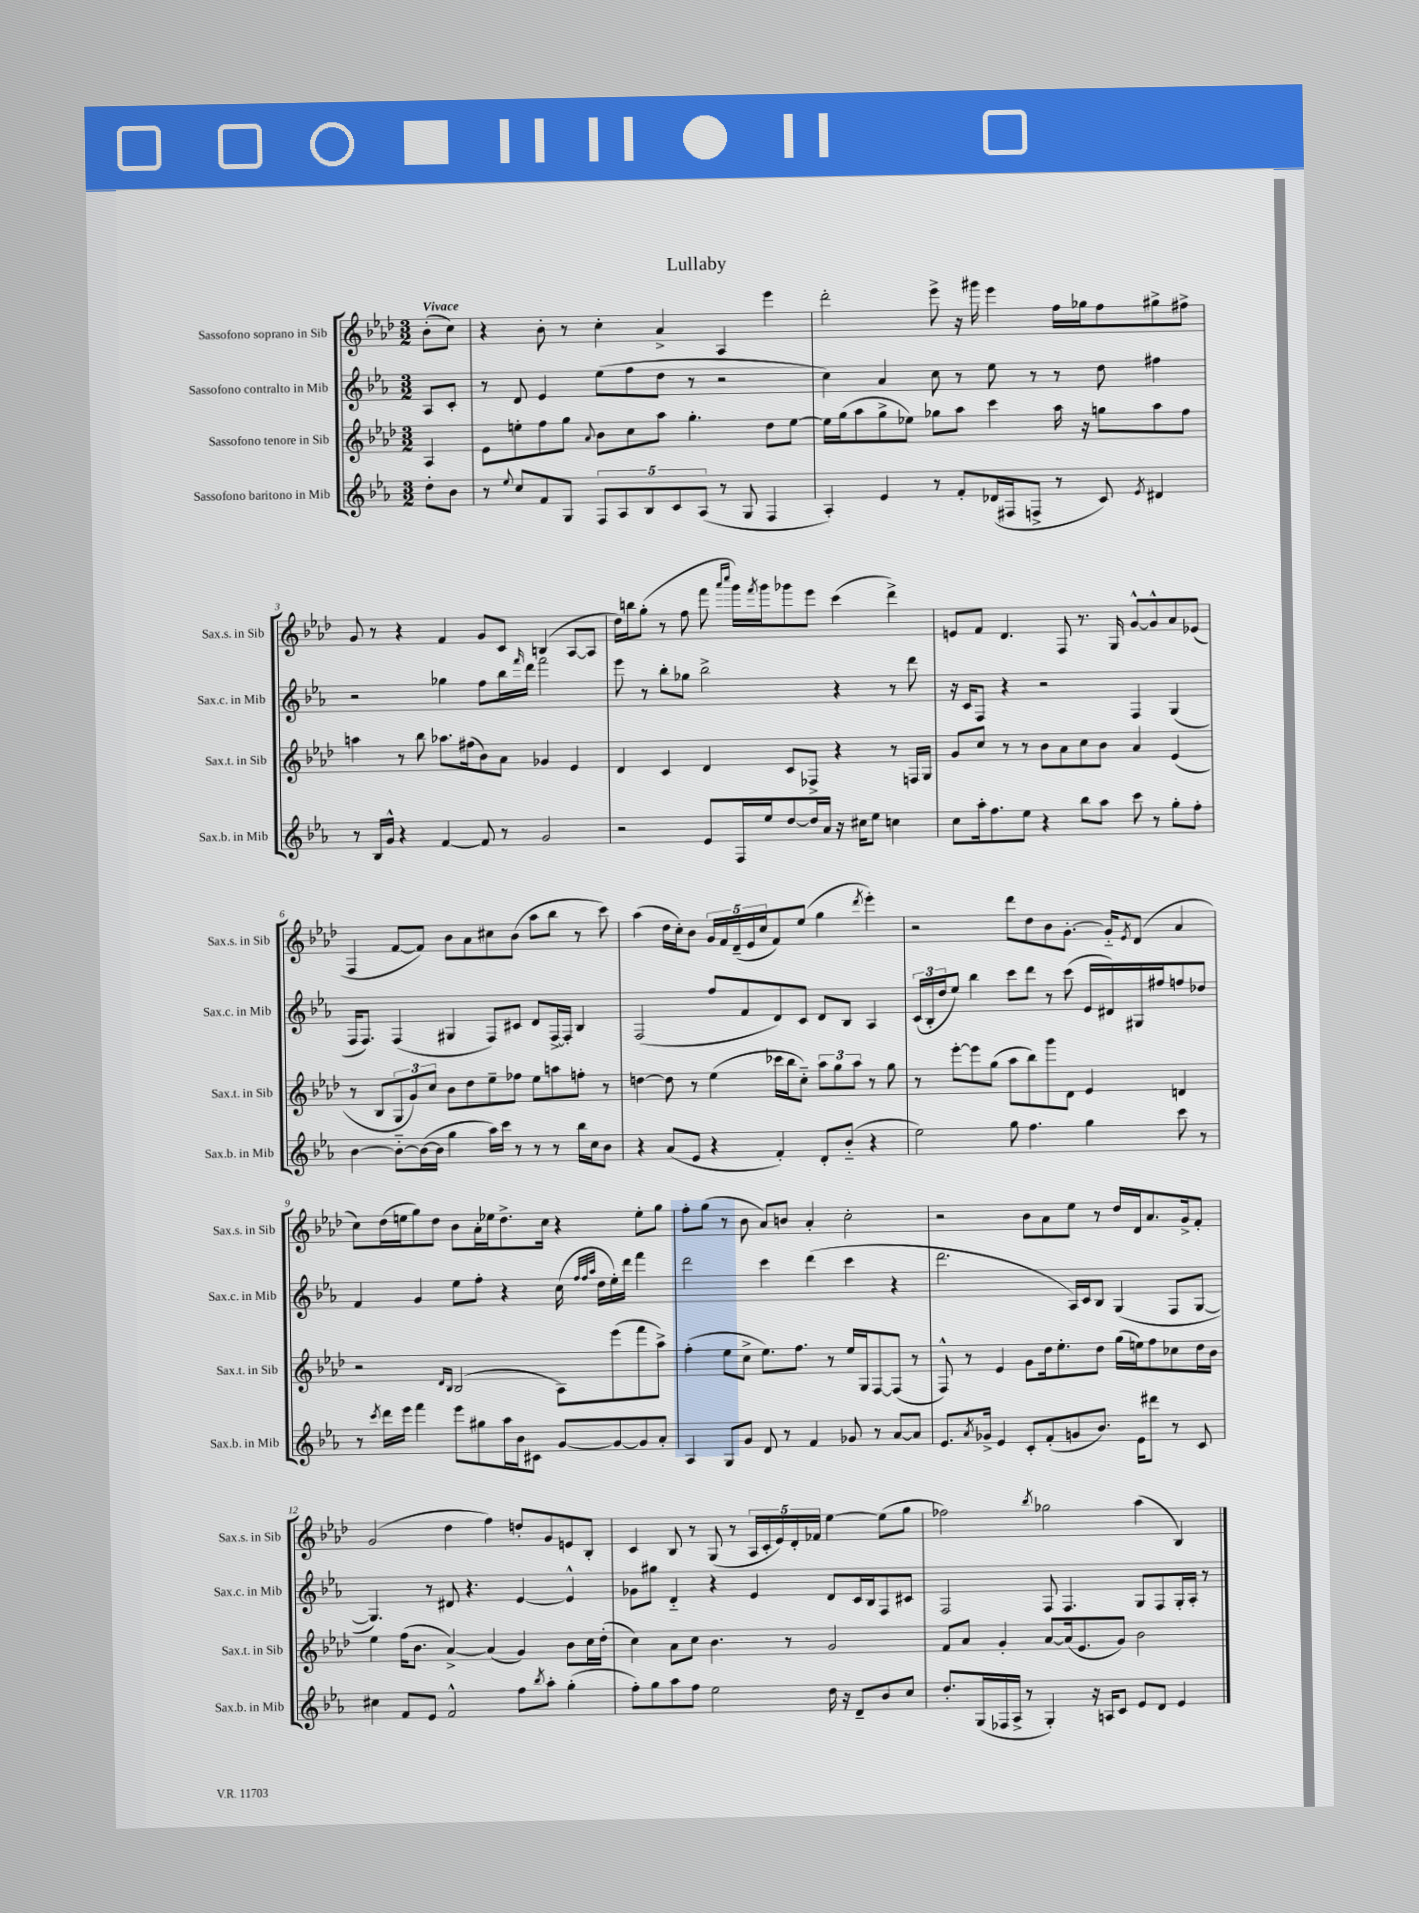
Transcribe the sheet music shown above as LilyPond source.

\header { title = "Lullaby" }
<<
\new StaffGroup <<
\new Staff = "s0" \with { instrumentName = "Sassofono soprano in Sib" shortInstrumentName = "Sax.s. in Sib" } {
    \clef treble \key aes \major \numericTimeSignature \time 3/2 \partial 4 \tempo "Vivace"
    bes'8-.( c''8) |
    r4 bes'8-. r8 c''4-. aes'4-> aes4 ees'''4 |
    des'''2-. ees'''8-> r16 gis'''16 ees'''4 f''16 ges''16 f''8 gis''8-> fis''8-> |
    g'8 r8 r4 f'4 g'8 c'8 b4( aes8~ aes8 |
    des''16) b''16 g''8-.( r8 f''8 f'''8 \grace { aes'''16 c''''16 } g'''16) \acciaccatura { f'''8 } g'''16 ges'''8 ees'''8 c'''4( des'''4->) |
    e'8 f'8 des'4. f8 r8. g16 g'8~-^ g'8-^ aes'8 ees'8( |
    f4 f'8~ f'8) bes'8 aes'8 cis''8 bes'8( aes''8 bes''8 r8 c'''8) |
    aes''4( des''16 c''16-.) bes'8 \tuplet 5/4 { g'16 f'16 des'16--( ees'16 c''16 } f'8) ees''8( g''4 \acciaccatura { des'''8 } ees'''4-.) |
    r2 des'''8 des''8 bes'8 g'8.~-. g'16-_ \acciaccatura { ees'8 } des'8( aes'4 |
    c''8) des''16( e''16 g''8) des''8 bes'8 aes'16-. ees''16 des''8.-> c''16 r4 ees''8-. g''8 |
    f''8-. g''8( r8 bes'8 aes'8) b'8 aes'4-. c''2-. |
    r2 bes'8 aes'8 ees''8 r8 des''16 des'16 aes'8. g'16-> f'8-. |
    g'2( des''4 f''4) d''8-. g'8 e'8 bes8-. |
    c'4 bes8 r8 g8( r8 \tuplet 5/4 { aes16 c'16-. ees'16) des'16-. fes'16 } ees''4~ ees''8( g''8 |
    fes''2) \acciaccatura { bes''8 } ges''2 aes''4( bes4) \bar "|." |
}
\new Staff = "s1" \with { instrumentName = "Sassofono contralto in Mib" shortInstrumentName = "Sax.c. in Mib" } {
    \clef treble \key ees \major \numericTimeSignature \time 3/2 \partial 4
    aes8 c'8-. |
    r8 d'8 ees'4 ees''8( f''8 d''8 r8 r2 |
    c''4) aes'4 c''8 r8 ees''8 r8 r8 d''8 fis''4 |
    r2 ges''4 f''8 bes''16 \grace { f'''16 } d'''16 f'''2 |
    ees'''8 r8 bes''8-. ges''8 bes''2-> r4 r8 d'''8 |
    r16 c'16 f8 r4 r2 f4 g4( |
    f16 f8.) f4( gis4 f8) cis'8 d'8 f16~-> f16-. bes4 |
    f2( f''8 f'8 d'8) c'8 d'8 bes8 aes4 |
    \tuplet 3/2 { c'16( bes16-. d''16 } ees''8) bes''4 c'''8 d'''8 r8 c'''8( ees'16 dis'16) gis16 fis''16 f''8 des''8 |
    f'4 g'4 ees''8 f''8-. r4 c''16( \grace { f''32 f''32 aes''32 } d''16 ees''16-.) d'''16 f'''4 |
    d'''2 c'''4 d'''4( c'''4 r4 |
    d'''2. aes16) c'16 bes8 g4( f8 g8~ |
    g4.) r8 dis'8 r4. ees'4~ ees'4-^ |
    ges'8 gis''8 d'4-_ r4 ees'4 d'8 c'16 bes16 f8 cis'8 |
    f2 f8 f4. g8 f8 g16-. aes16-. r8 \bar "|." |
}
\new Staff = "s2" \with { instrumentName = "Sassofono tenore in Sib" shortInstrumentName = "Sax.t. in Sib" } {
    \clef treble \key aes \major \numericTimeSignature \time 3/2 \partial 4
    aes4 |
    ees'8 e''8-. f''8 g''8 \appoggiatura { aes'8 } bes'8 c''8 aes''8 g''4.-. des''8 e''8~ |
    e''16 g''16( aes''8 g''8-> ees''8) ges''8 aes''8 c'''4 aes''16 r16 g''8 aes''8 f''8 |
    a''4 r8 bes''8 aes''8. fis''16( bes'8) aes'8 ges'4 ees'4 |
    des'4 c'4 des'4 c'8 fes8-> r4 r8 f16 g16 |
    g'8 c''8 r8 r8 bes'8 aes'8 c''8 bes'8 aes'4 ees'4( |
    r8 bes8 \tuplet 3/2 { g8 g'8) c''8 } bes'8 des''8 ees''8-- fes''8 ees''8 a''8 f''8-. r8 |
    d''4~ d''8 r8 ees''4( ces'''16 bes''16 c''8-_) \tuplet 3/2 { aes''8 g''8 aes''8 } r8 g''8 |
    r8 ees'''8~-. ees'''8 g''8( aes''8 bes''8) g'''8 des'8 ees'4 d'4 |
    r2 \grace { des'16 bes16 } bes2( aes8) ees'''8( f'''8 aes''8->) |
    f''4-.( ees''8 c''8-> ees''8.) f''8. r8 ees''16 g16 f8~ f8( r8 |
    f8-^) r8 ees'4 g'8 des''16 ees''8.-. des''8 g''16( e''16) f''8 ces''8 des''16 bes'16 |
    ees''4 f''16( bes'8. aes'4~->) aes'4( g'4) bes'8 c''16 des''16-.( |
    c''4) aes'8 c''8 bes'4. r8 g'2 |
    f'8 aes'8 g'4-. aes'8~ aes'16( ees'8. g'8) bes'2 \bar "|." |
}
\new Staff = "s3" \with { instrumentName = "Sassofono baritono in Mib" shortInstrumentName = "Sax.b. in Mib" } {
    \clef treble \key ees \major \numericTimeSignature \time 3/2 \partial 4
    d''8-. bes'8 |
    r8 \appoggiatura { ees''8 } c''8 f'8 g8 \tuplet 5/4 { f8 aes8 bes8 c'8 aes8( } r8 g8 f4 |
    aes4-.) ees'4 r8 f'8-. des'16( fis16 f8-> r8 c'8) \acciaccatura { ees'8 } dis'4 |
    r8 bes16 g'16-^ r4 f'4~ f'8 r8 g'2 |
    r2 ees'8 f16 ees''16 d''8~ d''16 aes'16 r16 cis''16 ees''8 c''4 |
    c''8 aes''16-. f''8. ees''8 r4 bes''8 aes''8 c'''8 r8 g''8-. f''8-. |
    bes'4~ bes'8~-_ bes'16~( bes'16 g''4 aes''16) c'''16 r8 r8 r8 bes''16 c''16 bes'8 |
    r4 aes'8( ees'8 r4 f'4-.) d'8-. bes'8-_( r4 |
    ees''2) g''8 f''4. g''4 c'''8 r8 |
    r8 \acciaccatura { c'''8 } d'''16 ees'''16 f'''4 ees'''8 gis''8 aes''16 bes'16 cis'8 g'8~ g'8~ g'8 aes'8-. |
    aes4 g8 g'8 d'8 r8 f'4 ges'8 r8 aes'8~ aes'8 |
    ees'8. \acciaccatura { aes'8 } ges'16-> ees'4 c'8-. f'8-.( g'8 bes'8.) ees'16 dis'''8 r8 c'8 |
    cis''4 f'8 ees'8 f'2-^ f''8 \acciaccatura { bes''8 } aes''8-. g''4-.( |
    f''8-.) g''8 aes''8 f''8 ees''2 d''16 r16 d'8-- bes'8 c''8 |
    d''8.-. g16( fes16 aes16-> r8 g4-.) r16 a16 c'8 ees'8 d'8 ees'4 \bar "|." |
}
>>
>>
